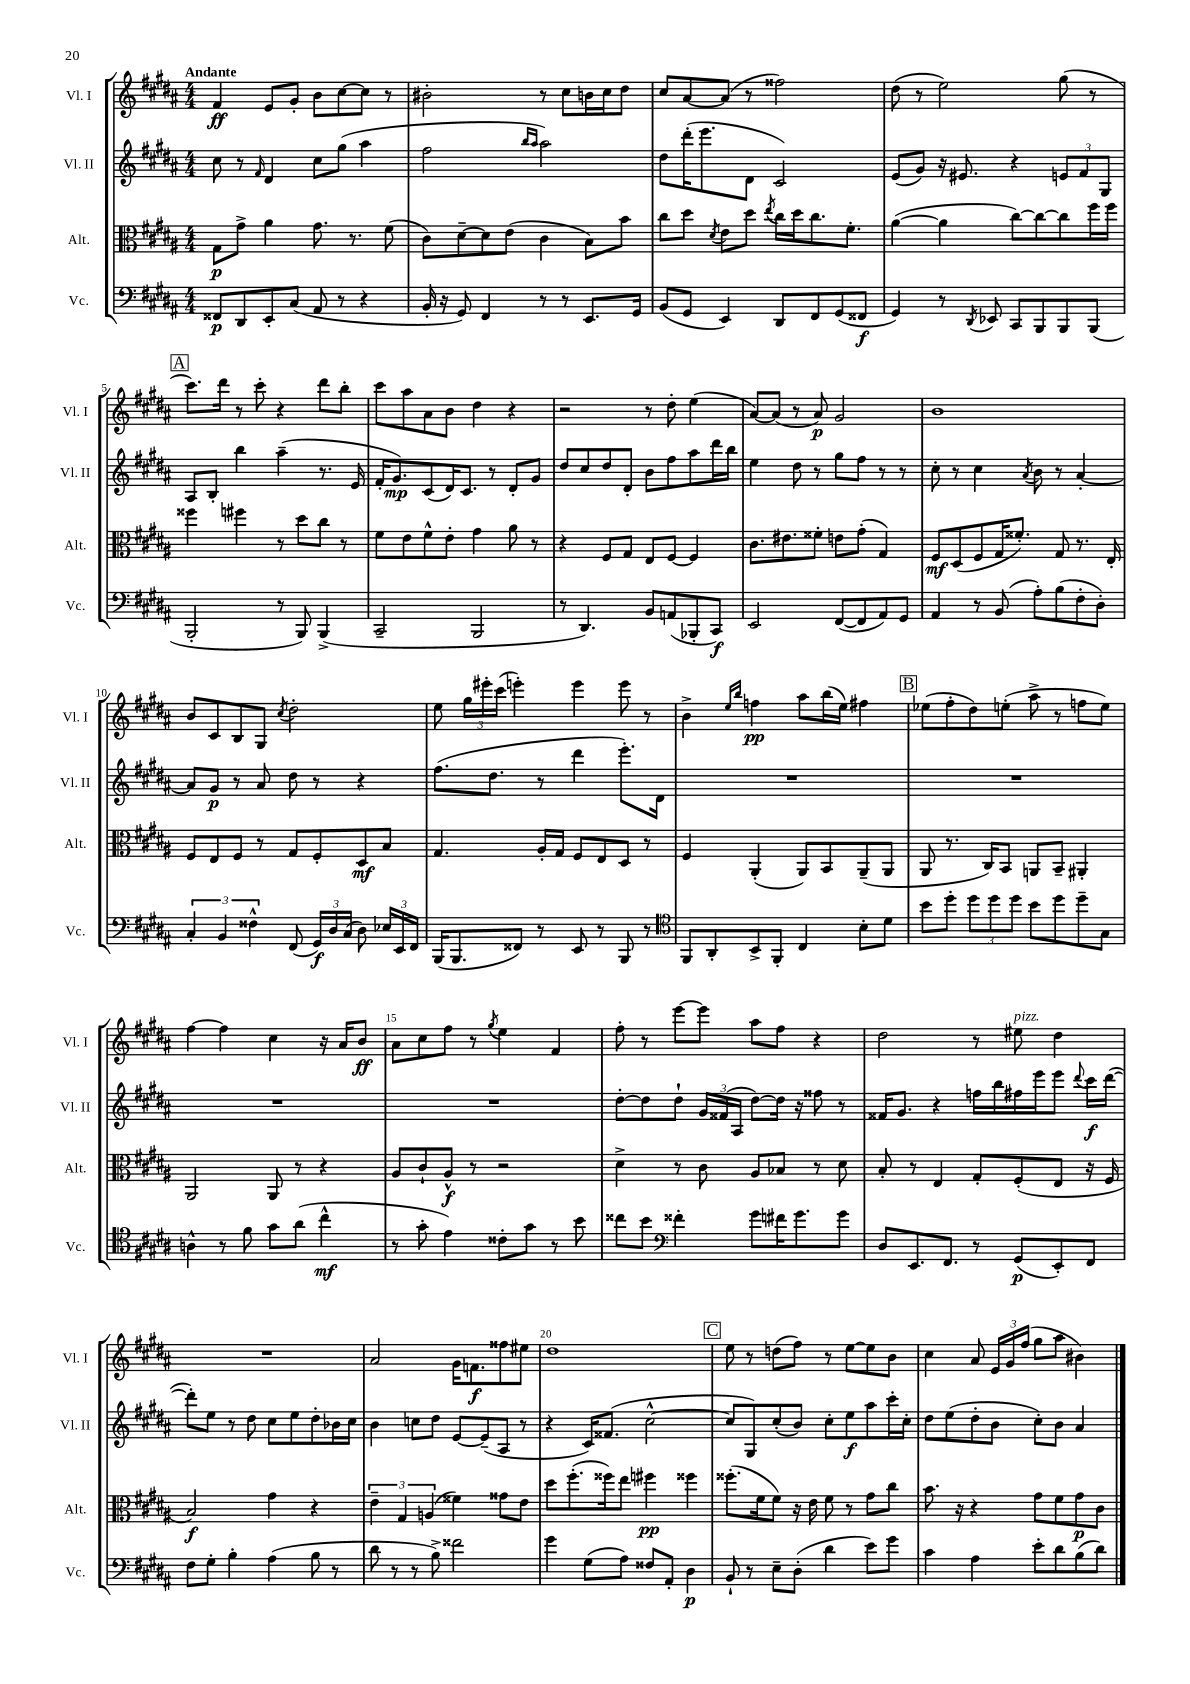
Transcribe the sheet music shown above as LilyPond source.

<<
\new StaffGroup <<
\new Staff = "s0" \with { instrumentName = "Vl. I" shortInstrumentName = "Vl. I" } {
    \clef treble \key b \major \numericTimeSignature \time 4/4 \tempo "Andante"
    \autoBeamOff fis'4\ff e'8[ gis'8]-. b'8[ cis''8~ cis''8] r8 |
    bis'2-. r8 cis''8[ b'16 cis''16 dis''8] |
    cis''8[ ais'8~ ais'8]( r8 fisis''2) |
    dis''8( r8 e''2) gis''8( r8 |
    \mark \markup { \box "A" } cis'''8.[) dis'''16] r8 cis'''8-. r4 dis'''8[ b''8]-. |
    cis'''8[ ais''8 ais'8 b'8] dis''4 r4 |
    r2 r8 dis''8-. e''4( |
    ais'8[~) ais'8]( r8 ais'8\p) gis'2 |
    b'1 |
    b'8[ cis'8 b8 gis8] \acciaccatura { cis''8 } dis''2-. |
    e''8 \tuplet 3/2 { gis''16[ eis'''16-. cis'''16]( } e'''4-.) e'''4 e'''8 r8 |
    b'4-> \grace { e''16[ b''16] } f''4\pp ais''8[ b''16( e''16]) fis''4 |
    \mark \markup { \box "B" } ees''8[( fis''8-. dis''8) e''8]-.( ais''8-> r8 f''8[ e''8]) |
    fis''4~ fis''4 cis''4 r16 ais'16[ b'8]\ff |
    ais'8[ cis''8 fis''8] r8 \acciaccatura { gis''8 } e''4 fis'4 |
    fis''8-. r8 e'''8[~ e'''8] ais''8[ fis''8] r4 |
    dis''2 r8 eis''8^\markup { \italic "pizz." } dis''4 |
    R1 |
    ais'2 gis'16[ f'8.\f fisis''8 eis''8] |
    dis''1 |
    \mark \markup { \box "C" } e''8 r8 d''8[( fis''8]) r8 e''8[~ e''8 b'8] |
    cis''4 ais'8 \tuplet 3/2 { e'16[ gis'16 fis''16]( } gis''8[ ais''8] bis'4) \bar "|." |
}
\new Staff = "s1" \with { instrumentName = "Vl. II" shortInstrumentName = "Vl. II" } {
    \clef treble \key b \major \numericTimeSignature \time 4/4
    \autoBeamOff cis''8 r8 \grace { fis'16 } dis'4 cis''8[ gis''8]( ais''4 |
    fis''2 \grace { b''16[ ais''16] } ais''2) |
    dis''8[ dis'''16-.( e'''8. dis'8] cis'2) |
    e'8[( gis'8]) r16 eis'8. r4 \tuplet 3/2 { e'8[ fis'8 gis8] } |
    \mark \markup { \box "A" } ais8[ b8]-. b''4 ais''4--( r8. e'16 |
    fis'16[-. gis'8.\mp) cis'8( dis'16) cis'8.] r8 dis'8[-. gis'8] |
    dis''8[ cis''8 dis''8 dis'8]-. b'8[ fis''8 ais''8 dis'''16 b''16] |
    e''4 dis''8 r8 gis''8[ fis''8] r8 r8 |
    cis''8-. r8 cis''4 \acciaccatura { ais'8 } b'8 r8 ais'4~-. |
    ais'8[ gis'8]\p r8 ais'8 dis''8 r8 r4 |
    fis''8.[( dis''8.] r8 dis'''4 e'''8.[-.) dis'16] |
    R1 |
    \mark \markup { \box "B" } R1 |
    R1 |
    R1 |
    dis''8[~-. dis''8 dis''8]-! \tuplet 3/2 { gis'16[ fisis'16( ais16] } dis''8[~) dis''16] r16 fisis''8 r8 |
    fisis'16[ gis'8.] r4 f''16[ b''16 fis''16 e'''16 e'''8] \appoggiatura { dis'''8 } cis'''16[\f dis'''16]~( |
    dis'''8[-.) e''8] r8 dis''8 cis''8[ e''8 dis''8-. bes'16 cis''16] |
    b'4 c''8[ dis''8] e'8[~ e'8--( ais8] r8 |
    r4 cis'16[) fisis'8.]( cis''2~-^ |
    \mark \markup { \box "C" } cis''8[ gis8) cis''8-.( b'8]) cis''8[-. e''8\f ais''8 cis'''16-. cis''16]-. |
    dis''8[ e''8( dis''8-. b'8] cis''8[-.) b'8] ais'4 \bar "|." |
}
\new Staff = "s2" \with { instrumentName = "Alt." shortInstrumentName = "Alt." } {
    \clef alto \key b \major \numericTimeSignature \time 4/4
    \autoBeamOff gis8[\p gis'8]-> ais'4 gis'8. r8. fis'8( |
    cis'8[) dis'8~-- dis'8 e'8]( cis'4 b8[) b'8] |
    cis''8[ dis''8] \acciaccatura { dis'8 } e'8[ dis''8] \acciaccatura { e''8 } cis''16[ dis''16 cis''8. fis'8.]-. |
    ais'4~( ais'4 cis''8[~) cis''8~ cis''8 fis''16 fis''16] |
    \mark \markup { \box "A" } fisis''4 fis''4 r8 dis''8[ cis''8] r8 |
    fis'8[ e'8 fis'8-^ e'8]-. gis'4 ais'8 r8 |
    r4 fis8[ gis8] e8[ fis8]~ fis4 |
    cis'8.[ eis'8. fisis'8]-. e'8[ gis'8]-.( gis4) |
    fis8[\mf dis8( fis8 gis16 fisis'8.]-.) gis8 r8. e16-. |
    fis8[ e8 fis8] r8 gis8[ fis8-. dis8\mf b8] |
    gis4. ais16[-. gis16] fis8[ e8 dis8] r8 |
    fis4 ais,4-.( ais,8[) b,8 ais,8--( ais,8] |
    \mark \markup { \box "B" } ais,8 r8. cis16[) b,8] a,8[ b,8]-- ais,4-. |
    ais,2 ais,8 r8 r4 |
    ais8[ cis'8-! ais8]-^\f r8 r2 |
    dis'4-> r8 cis'8 ais8[ bes8] r8 dis'8 |
    b8-. r8 e4 gis8[-. fis8-.( e8] r16 fis16 |
    b2\f) gis'4 r4 |
    \tuplet 3/2 { e'4-- gis4 a4( } fisis'4) gisis'8[ e'8] |
    dis''8[ fis''8.-.( fisis''16) e''8] fis''4\pp fisis''4 |
    \mark \markup { \box "C" } fisis''8.[-.( fis'16 fis'8]) r16 e'16 fis'8 r8 gis'8[ cis''8] |
    b'8. r16 r4 gis'8[ fis'8 gis'8\p cis'8] \bar "|." |
}
\new Staff = "s3" \with { instrumentName = "Vc." shortInstrumentName = "Vc." } {
    \clef bass \key b \major \numericTimeSignature \time 4/4
    \autoBeamOff fisis,8[\p dis,8 e,8-. cis8]( ais,8 r8 r4 |
    b,16-. r16 gis,8) fis,4 r8 r8 e,8.[ gis,16] |
    b,8[( gis,8] e,4) dis,8[ fis,8 gis,8( fisis,8]\f |
    gis,4) r8 \acciaccatura { dis,8 } ees,8 cis,8[ b,,8 b,,8 b,,8]( |
    \mark \markup { \box "A" } b,,2-. r8 b,,8) b,,4->( |
    cis,2-- b,,2 |
    r8 dis,4.) b,8[ a,8( bes,,8-. cis,8]\f) |
    e,2 fis,8[~( fis,8 ais,8) gis,8] |
    ais,4 r8 b,8( ais8[-.) b8( fis8-. dis8]-.) |
    \tuplet 3/2 { cis4-. b,4 fisis4-^ } fis,8( \tuplet 3/2 { gis,16[\f) dis16 cis16]( } dis8) \tuplet 3/2 { ees16[ e,16 fis,16] } |
    b,,16[( b,,8. fisis,8]) r8 e,8 r8 b,,8 r8 |
    \clef tenor fis,8[ ais,8-. b,8-> fis,8]-. cis4 b8[-. dis'8] |
    \mark \markup { \box "B" } b'8[ dis''8]-. \tuplet 3/2 { dis''8[ dis''8 dis''8] } b'8[ dis''8 dis''8-- gis8] |
    a4-^ r8 fis'8 gis'8[ ais'8]( cis''4-^\mf |
    r8 gis'8-. e'4) cisis'8[-. gis'8] r8 b'8 |
    cisis''8[ b'8] \clef bass fisis'4-. gis'8[ fis'16 gis'8. gis'8] |
    dis8[ e,8. fis,8.] r8 gis,8[\p( e,8-.) fis,8] |
    fis8[ gis8]-. b4-. ais4( b8 r8 |
    dis'8 r8 r8 b8->) fisis'2 |
    gis'4 gis8[( ais8]) fisis8[ ais,8]-. dis4\p |
    \mark \markup { \box "C" } b,8-! r8 e8[-- dis8]-.( dis'4 e'8[) gis'8] |
    cis'4 ais4 e'8[-. dis'8 b8( dis'8]) \bar "|." |
}
>>
>>
\layout { \context { \Score \override BarNumber.break-visibility = ##(#f #t #t) barNumberVisibility = #(every-nth-bar-number-visible 5) } }
